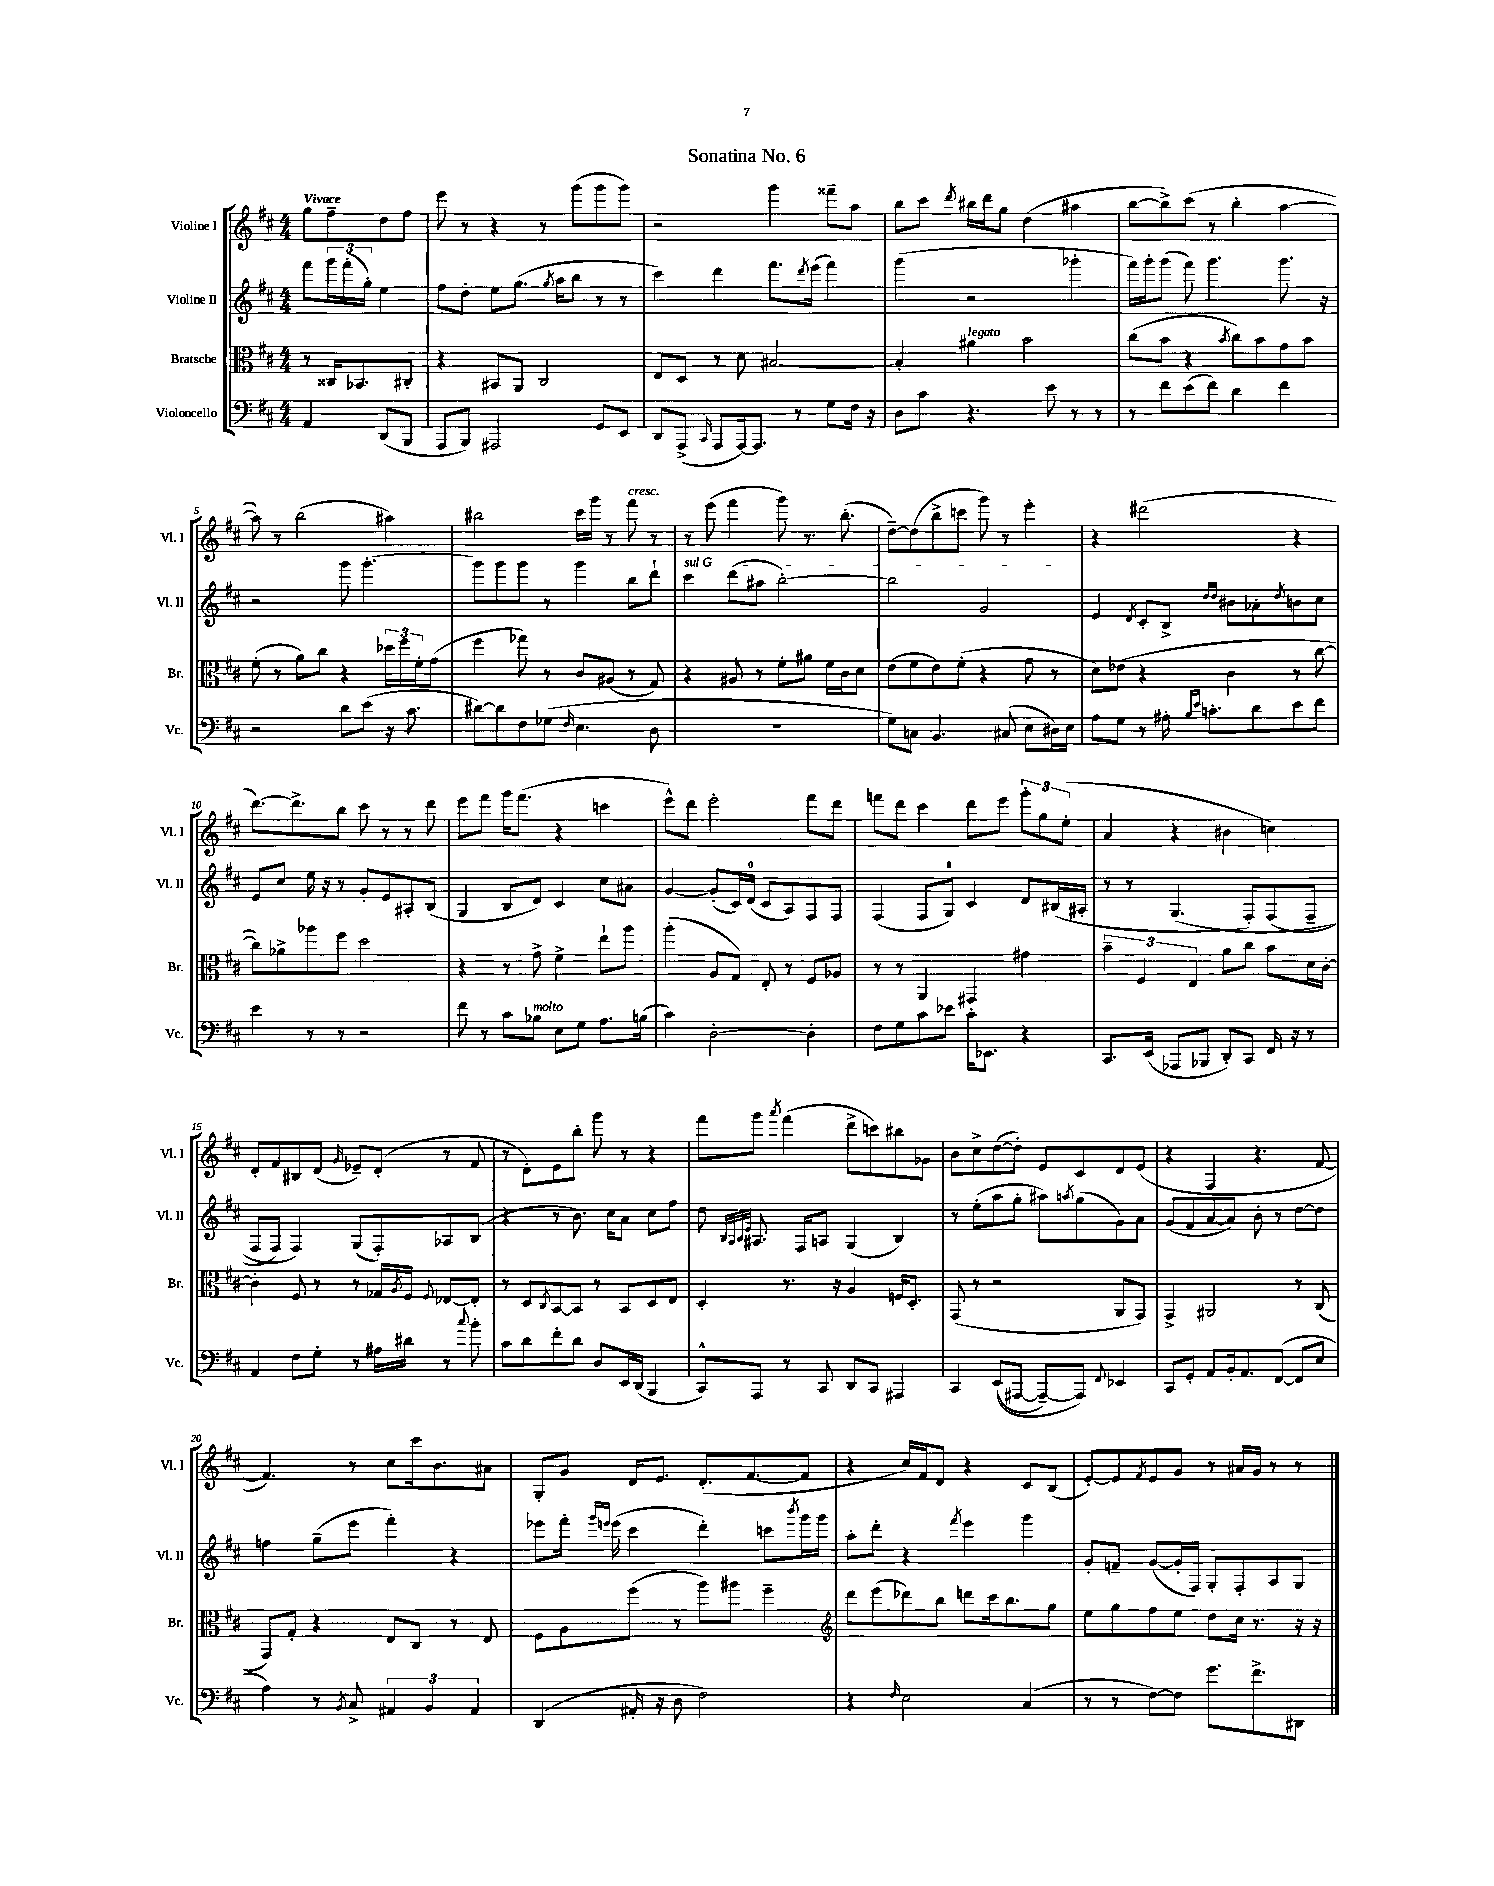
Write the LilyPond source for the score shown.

\header { title = "Sonatina No. 6" }
<<
\new StaffGroup <<
\new Staff = "s0" \with { instrumentName = "Violine I" shortInstrumentName = "Vl. I" } {
    \clef treble \key d \major \numericTimeSignature \time 4/4 \partial 2 \tempo "Vivace"
    g''8 fis''8-- d''8 fis''8 |
    e'''8 r8 r4 r8 g'''8( g'''8 g'''8) |
    r2 g'''4 fisis'''8-- a''8 |
    b''8 cis'''8 \acciaccatura { d'''8 } bis''16 d'''16 g''8 d''4( ais''4 |
    b''8~ b''8->) cis'''8( r8 b''4-. a''4~ |
    a''8) r8 b''2( ais''4) |
    bis''2 cis'''16 g'''16 r8 fis'''8^\markup { \italic "cresc." } r8 |
    r8 e'''8( fis'''4 g'''8) r8. b''8.-.( |
    d''8~--) d''8( b''8-> c'''8 g'''8) r8 e'''4-. |
    r4 dis'''2( r4 |
    d'''8.~) d'''8.-> b''8 cis'''8 r8 r8 d'''8 |
    e'''8 fis'''8 g'''16 fis'''8.( r4 c'''4 |
    e'''8-^) d'''8 e'''2-. fis'''8 d'''8 |
    f'''8 d'''8 cis'''4 d'''8 e'''8 \tuplet 3/2 { g'''8-. g''8 e''8-.( } |
    a'4 r4 bis'4 c''4) |
    d'8-. fis'8 bis8 d'8( \grace { g'16 } ees'8--) d'8-.( r8 fis'8 |
    r8 d'8-.) e'8 b''8-. g'''8 r8 r4 |
    fis'''8 g'''8 \acciaccatura { a'''8 } fis'''4( d'''8-> c'''8) bis''8 ges'8 |
    b'8 cis''8-> d''8~( d''8-.) e'8 cis'8 d'8 e'8( |
    r4 fis4 r4. fis'8~ |
    fis'4.) r8 cis''8 cis'''16 b'8. ais'8 |
    g8-. g'8 d'16 e'8. d'8.-.( fis'8.~ fis'8 |
    r4 cis''16) fis'16 d'8 r4 cis'8 b8( |
    e'8~-.) e'8 \acciaccatura { fis'8 } e'8 g'8 r8 ais'16 g'16 r8 r8 \bar "|." |
}
\new Staff = "s1" \with { instrumentName = "Violine II" shortInstrumentName = "Vl. II" } {
    \clef treble \key d \major \numericTimeSignature \time 4/4 \partial 2
    fis'''8 \tuplet 3/2 { g'''16 fis'''16-.( g''16-.) } e''4 |
    fis''8 d''8-. e''8 g''8.( \acciaccatura { g''8 } a''16 b''8 r8 r8 |
    cis'''4) d'''4 fis'''8. \acciaccatura { d'''8 } e'''16( fis'''4) |
    g'''4( r2 ges'''4-. |
    fis'''16) g'''16-. g'''8( fis'''8) g'''4. g'''8. r16 |
    r2 g'''8 g'''4.~-. |
    g'''8 g'''8 g'''8 r8 g'''4 b''8 d'''8-! |
    \once \override TextSpanner.bound-details.left.text = \markup { \italic "sul G" } cis'''4\startTextSpan d'''8( ais''8 b''2~-.) |
    b''2 g'2\stopTextSpan |
    e'4 \acciaccatura { d'8 } cis'8-. b8-> \grace { d''16 d''16 } bis'8 aes'8-. \acciaccatura { d''8 } b'8 cis''8 |
    e'8 cis''8 e''16 r16 r8 g'8-. e'8 ais8-. b8( |
    g4 b8 d'8) cis'4 cis''8 ais'8 |
    g'4~ g'8-.( cis'16) d'16-0( cis'8 a8) fis8 fis8 |
    fis4( fis8 g8-0) cis'4 d'8 bis16( ais16-. |
    r8 r8 g4.\( fis8-.) fis8( fis8-- |
    fis8 fis8) fis4\) g8( fis8-.) aes8 b8( |
    r4 r8 b'8.) cis''16 a'8 cis''8 fis''8 |
    d''8 \grace { b32 a32 b32 e'32 } ais8. fis16 a8 g4( b4) |
    r8 e''8-.( a''8 g''8-. ais''8) \acciaccatura { a''8 } g''8( g'8) a'8 |
    g'8( fis'8 a'8~ a'8) b'8-. r8 d''8~ d''8 |
    f''4 g''8--( e'''8 fis'''4-.) r4 |
    ees'''8 fis'''16-. \grace { g'''16 e'''16 } e'''16( cis'''4 d'''4-.) c'''8 \acciaccatura { b'''8 } g'''16 g'''16 |
    a''8-. d'''8-. r4 \acciaccatura { fis'''8 } e'''4 g'''4 |
    g'8-. f'8-- g'8~( g'16-. fis16) g8-. fis8-. a8 g8 \bar "|." |
}
\new Staff = "s2" \with { instrumentName = "Bratsche" shortInstrumentName = "Br." } {
    \clef alto \key d \major \numericTimeSignature \time 4/4 \partial 2
    r8 cisis16 bes,8. cis8-. |
    r4 bis,8 a,8 cis2 |
    e8 d8 r8 d'8 bis2~ |
    bis4-. ais'4^\markup { \italic "legato" } b'2 |
    cis''8( b'8 r4 \acciaccatura { b'8 } cis''8) b'8 g'8 b'8 |
    fis'8-.( r8 a'8) cis''8 r4 \tuplet 3/2 { des''16 fis''16 fis'16-. } g'8( |
    fis''4 ges''8) r8 cis'8 ais8( r8 g8) |
    r4 ais8 r8 fis'8-. ais'8 fis'16 cis'16 d'8 |
    e'8( fis'8 e'8) fis'8-.( r4 g'8 r8 |
    d'8) ees'8( r4 cis'4 r8 cis''8~ |
    cis''8) aes'8-> aes''8 fis''8 d''2 |
    r4 r8 g'8-> fis'4-> e''8-! a''8 |
    a''4-.( a8 g8) e8-. r8 fis8 aes8 |
    r8 r8 a,4 gis,4 gis'4 |
    \tuplet 3/2 { b'4-- fis4 e4 } a'8 cis''8 b'8 d'16 cis'16~-. |
    cis'4-. fis8 r8 r8 ges16 \acciaccatura { a8 } fis16 \appoggiatura { fis8 } ees8~ ees8-. |
    r8 d8 \acciaccatura { cis8 } b,8~ b,8 r8 b,8 d8 e8 |
    d4-. r8. r16 a4 f16 d8.-. |
    g,8( r8 r2 a,8 g,8) |
    g,4-> ais,2 r8 cis8( |
    g,8) g8-. r4 e8 cis8 r8 e8 |
    fis8 a8 fis''8( r8 a''8) ais''8 fis''4-- |
    \clef treble d'''8 e'''8( des'''8) b''8 d'''8 cis'''16 b''8. g''8 |
    e''8 g''8 fis''8 e''8 d''8 cis''16 r8. r16 r16 \bar "|." |
}
\new Staff = "s3" \with { instrumentName = "Violoncello" shortInstrumentName = "Vc." } {
    \clef bass \key d \major \numericTimeSignature \time 4/4 \partial 2
    a,4 d,8( b,,8 |
    a,,8 b,,8) ais,,2 g,8 e,8 |
    d,8 a,,8->( \grace { cis,16 } a,,8 a,,16~) a,,8. r8 g8 fis16 r16 |
    d8 cis'8 r4. e'8 r8 r8 |
    r8 fis'8 e'8( fis'8) d'4 fis'4 |
    r2 d'8 e'8( r16 cis'8. |
    dis'8~) dis'8 fis8 ges8( \grace { fis16 } e4. d8 |
    R1 |
    g8) c8 b,4. cis8( e8 dis16) e16 |
    a8 g8 r8 ais16-. \grace { b16 e'16 } c'8.-. d'8 e'8 fis'8 |
    e'4 r8 r8 r2 |
    fis'8 r8 cis'8 bes8^\markup { \italic "molto" } e8 g8 a8. b16( |
    cis'4) d2~-. d4-. |
    fis8 g8 cis'8 ees'8 cis'16-. ees,8. r4 |
    cis,8. e,16( aes,,8 bes,,8 d,8-.) cis,8 fis,16 r16 r8 |
    a,4 fis8 g8-. r8 ais16 dis'16 r8 \appoggiatura { cis''8 } b'8-. |
    cis'8 d'8 fis'8-. d'8 d8 e,16 d,16( b,,4 |
    cis,8-^) a,,8 r8 cis,8 d,8 cis,8 ais,,4 |
    cis,4 e,8(\( ais,,8~ ais,,8~--) ais,,8\) \appoggiatura { fis,8 } ees,4 |
    cis,8 g,8-. a,8 b,16-. a,8. fis,8~( fis,8 e8 |
    a4) r8 \acciaccatura { b,8 } cis8-> \tuplet 3/2 { ais,4 b,4 ais,4 } |
    d,4( ais,16-. r16 d8 fis2) |
    r4 \grace { fis16 } e2 cis4( |
    r8 r8 fis8~) fis8 g'8. fis'8.-> dis,8 \bar "|." |
}
>>
>>
